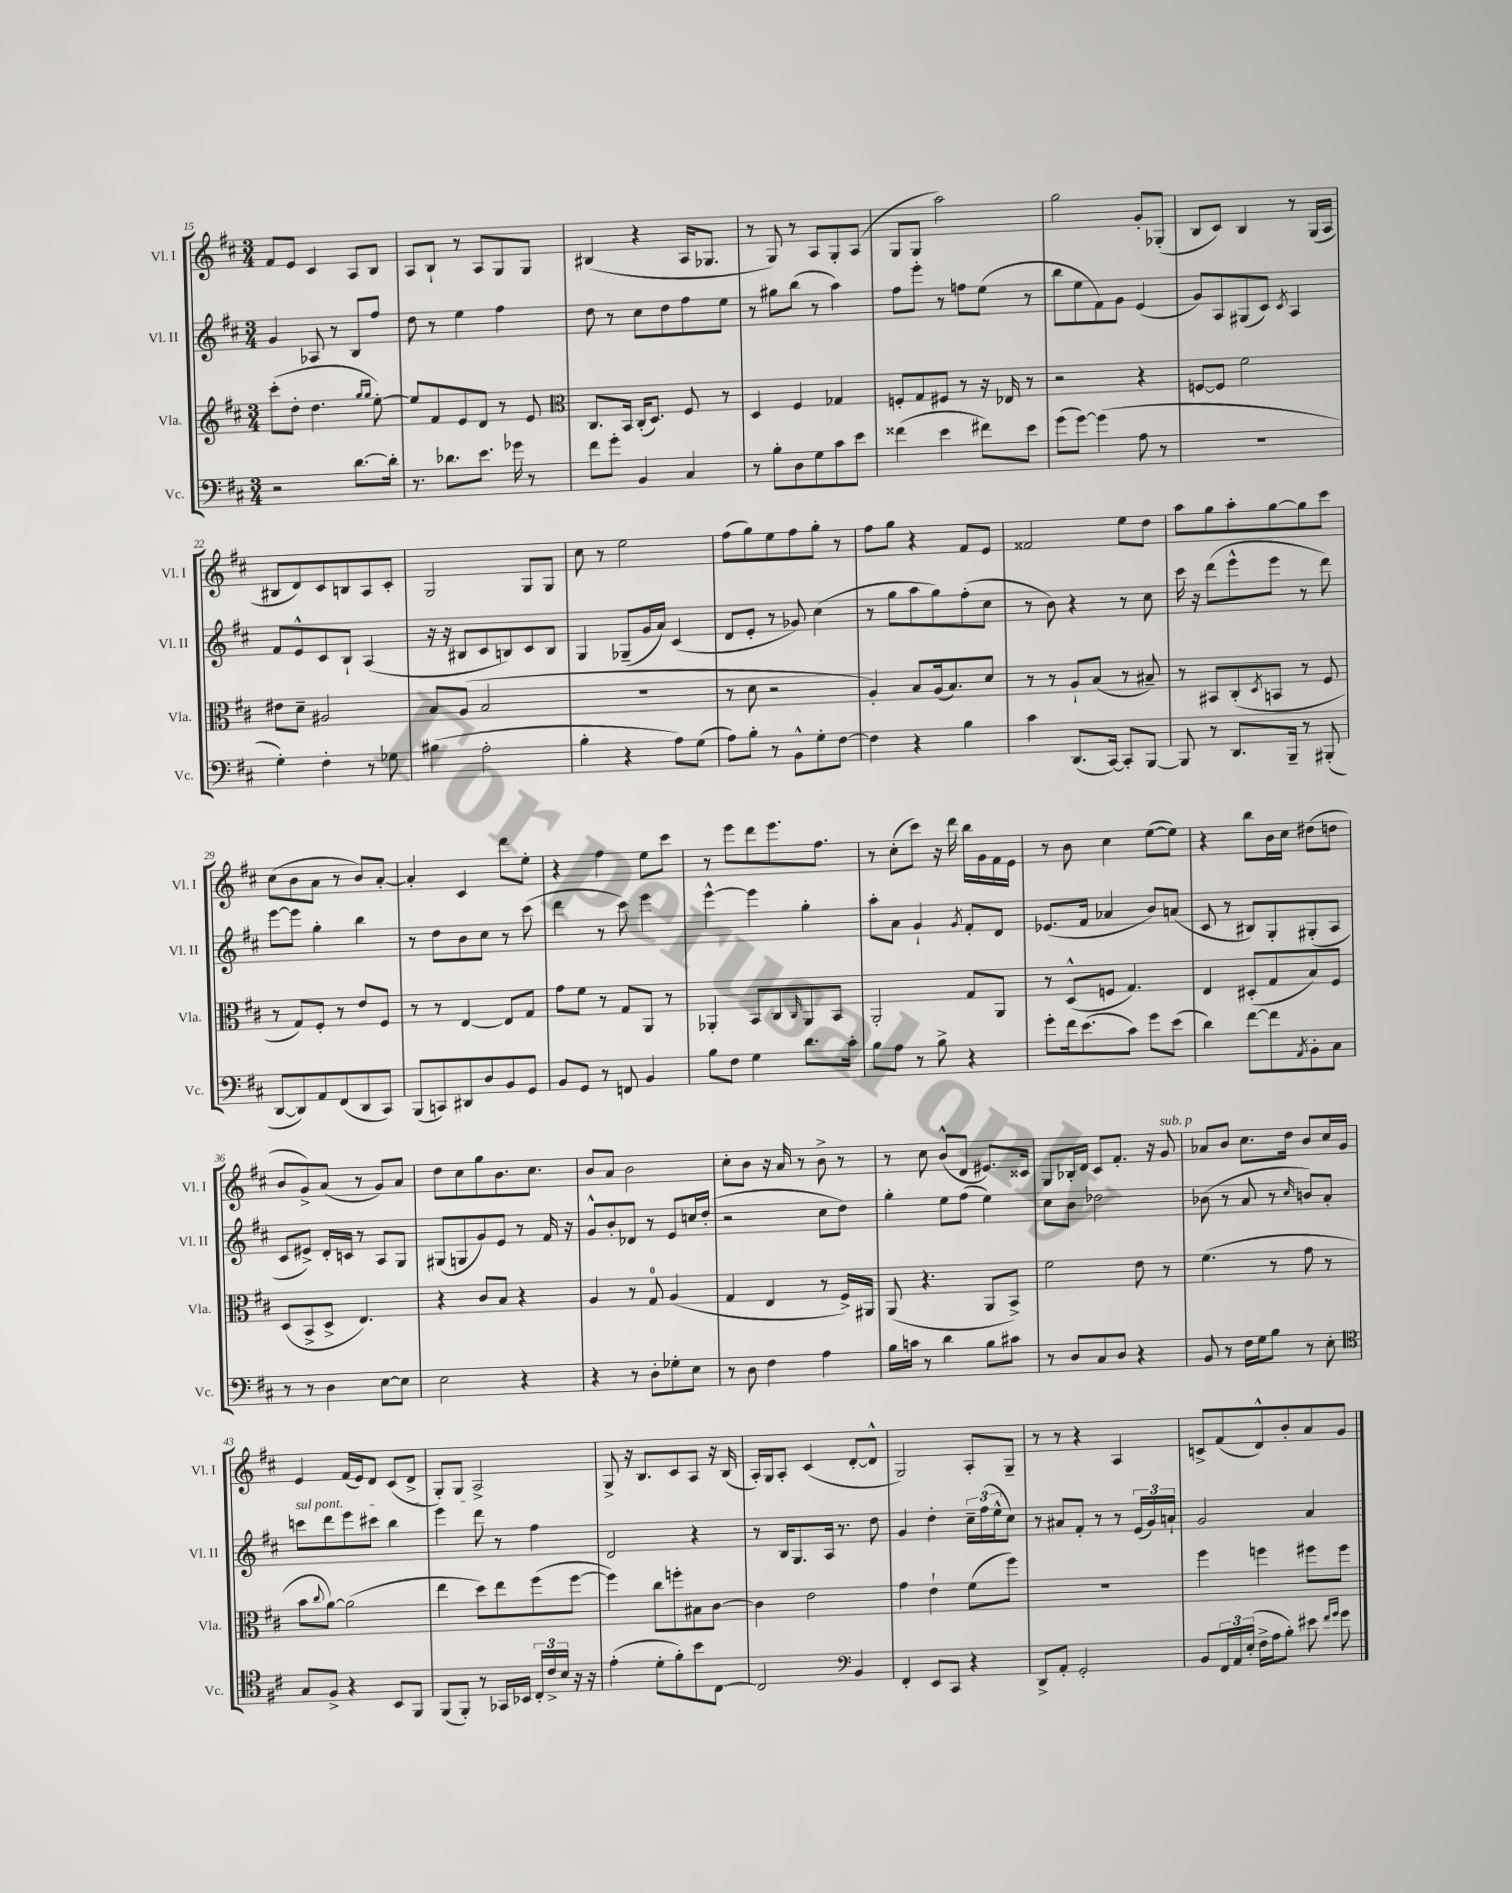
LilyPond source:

<<
\new StaffGroup <<
\new Staff = "s0" \with { instrumentName = "Vl. I" shortInstrumentName = "Vl. I" } {
    \clef treble \key d \major \numericTimeSignature \time 3/4
    fis'8 e'8 cis'4 a8 b8 |
    a8 b8-! r8 a8 g8 g8 |
    bis4( r4 a16 ges8. |
    r8 g8) r8 a8 g8-. a8( |
    g8 g8 a''2) |
    g''2 g'8-. ges8-.( |
    b8 cis'8) b4 r8 g16( a16 |
    bis8 d'8) cis'8 b8 a8 cis'8-. |
    g2 g8 g8 |
    cis''8 r8 e''2 |
    fis''8( g''8) e''8 fis''8 g''8-. r8 |
    fis''8 g''8 r4 fis'8 e'8 |
    fisis'2 e''8 d''8 |
    a''8 g''8 a''8-. g''8~ g''8 cis'''8 |
    cis''8( b'8 a'8 r8 b'8) a'8~-. |
    a'4-. cis'4 d'''8 e''8-. |
    r4 fis''4 e''8 cis'''8 |
    r8 e'''8 d'''8 e'''8. fis''8. |
    r8 cis''8-.( cis'''8) r16 d'''16 b''16 g'16 fis'16 e'16 |
    r8 b'8 cis''4 e''8~( e''8) |
    r4 b''8 b'16 cis''16 dis''8( d''8 |
    b'8 g'8->) a'8( r8 g'8) a'8 |
    d''8 cis''8 g''8 b'8. cis''8. |
    b'8 a'8 b'2 |
    cis''8-. b'8 r16 a'16 r8 b'8-> r8 |
    r8 cis''8 b'8-^( d'8 eis'8.) cisis'16 |
    g8 bes16-. d'16 cis'8 fis'8.-. r16 g'8^\markup { \italic "sub. p" } |
    aes'8 b'8 cis''8. d''16 b'8 cis''16 g'16 |
    e'4 fis'16( e'16) d'8 cis'8( d'8-> |
    g8-.) g8 a2-> |
    g8-> r16 b8. cis'8 a8 r16 b16( |
    a16-.) g16 a8-. cis'4( d'8~-. d'8-^ |
    g2) a8-. g8-- |
    r8 r8 r4 a4 |
    c'8-> fis'8( d'8-^) b'8-. a'8 g'8 \bar "|." |
}
\new Staff = "s1" \with { instrumentName = "Vl. II" shortInstrumentName = "Vl. II" } {
    \clef treble \key d \major \numericTimeSignature \time 3/4
    g'4 aes8 r8 b8 fis''8 |
    d''8 r8 e''4 fis''4 |
    d''8 r8 cis''8 d''8 fis''8 e''8 |
    r8 gis''8 b''8( r8 a''4) |
    fis''8 e'''8-. r8 f''8 e''8( r8 |
    b''8 e''8 fis'8) g'8 e'4( |
    g'8) a8 gis8( cis'8) \acciaccatura { cis'8 } a4 |
    fis'8 e'8-^ cis'8 b8-! a4( |
    r16 r16 bis8 cis'8 b8) cis'8 b8 |
    g4 ges8--( g'16 a'16) cis'4( |
    d'8 e'8-. r8 ges'8) cis''4( |
    r8 g''8 a''8 g''8) fis''8-.( cis''8 |
    r8 b'8) r4 r8 cis''8 |
    cis'''16 r16 d'''8( e'''8-^ e'''8 r8 d'''8) |
    e'''8~ e'''8 g''4-. b''4 |
    r8 d''8 b'8 cis''8 r8 cis'''8( |
    d'''4 r8 cis'''8) e'''4 |
    e'''4~-^ e'''4 g''4-. |
    a''8-. a'8 g'4-! \acciaccatura { g'8 } fis'8-. d'8 |
    ees'8.( fis'16 aes'4 b'8) a'8( |
    cis'8 r8 bis8) g8-. gis8-.( a8 |
    cis'8 eis'8->) d'16-. c'16 r8 a8 g8 |
    gis8( g8 g'8) e'8 r8 fis'16 r16 |
    g'8-^ b'8-. des'8 r8 e'8 c''16 d''16-.( |
    r2 cis''8 d''8) |
    g''4-. e''8 fis''8( e''4) |
    cis''8 b'8 des''2 |
    bes'8( r8 a'8 r8 \grace { cis''16 } b'8) a'8-. |
    \once \override TextSpanner.bound-details.left.text = \markup { \italic "sul pont." } c'''8\startTextSpan d'''8 e'''8 cis'''8 b''4 |
    e'''4 d'''8\stopTextSpan r8 fis''4 |
    d'2 r4 |
    r8 b16 g8. a16 r8. d''8 |
    g'4 d''4-. \tuplet 3/2 { cis''16-- fis''16( e''16-^ } cis''8) |
    r8 ais'8 fis'8-. r8 r8 \tuplet 3/2 { e'16( g'16) a'16-! } |
    g'2 a'4 \bar "|." |
}
\new Staff = "s2" \with { instrumentName = "Vla." shortInstrumentName = "Vla." } {
    \clef treble \key d \major \numericTimeSignature \time 3/4
    cis'''8-.( d''8-. d''4. \grace { g''16 g''16 } e''8~-.) |
    e''8 fis'8 e'8 d'8 r8 e'8 |
    \clef alto cis8. b,16 cis16-.( d8.) fis8 r8 |
    d4 fis4 ges4 |
    f8-. g8 fis8 r8 r16 ees16 r8 |
    r2 r4 |
    f8~ f8 fis'2 |
    eis'8 d'8-- ais2 |
    b8 a8( b2 |
    R2. |
    r8 d'8 r2 |
    a4-.) b8 a16( b8.) d'8 |
    r8 r8 a8-! b8( r8 bis8--) |
    r8 bis,8 cis8-.( \acciaccatura { d8 } b,8 r8 fis8 |
    r8 g8) fis8-. r8 e'8 fis8 |
    r8 r8 e4~ e8 g8 |
    g'8 fis'8 r8 g8 a,8 r8 |
    aes,4-. b,8 cis8 \grace { cis16 } aes,8 b,8 |
    a,2-. g8 a,8 |
    r8 d8-^( f8 g4.) |
    e4 dis8-.( g8 b8) fis8 |
    d8( b,8-> d8-> e4.) |
    r4 cis'8 b8 r4 |
    a4 r8 g8-0 a4( |
    g4 e4 r8 fis16->) ais,16 |
    a,8( r4. a,8 b,8->) |
    fis'2 e'8 r8 |
    fis'4.( r8 g'8 r8 |
    b'8 \appoggiatura { cis''8 } a'8~) a'2( |
    e''4 d''8) e''8 fis''8( fis''8~ |
    fis''4) cis''8 f''8-. bis8 cis'8~ |
    cis'4 e'2 |
    g'4 e'4-! fis'8( fis''8) |
    R2. |
    fis''4 f''4 fis''8 fis''8 \bar "|." |
}
\new Staff = "s3" \with { instrumentName = "Vc." shortInstrumentName = "Vc." } {
    \clef bass \key d \major \numericTimeSignature \time 3/4
    r2 d'8.~ d'16-. |
    r8. des'8. e'8. ges'16 r8 |
    fis'8 g'8-. b,4 cis4 |
    r8 b8-. d8 g8 cis'8 e'8 |
    fisis'4( e'4 fis'8) e'8 |
    g'8( g'8~) g'4( a8 r8 |
    R2. |
    g4-.) fis4-. r8 ges8 |
    bis4( a2-. |
    b4-. r4 a8) g8( |
    a8) b8-. r8 b,8-^ g8-. fis8~ |
    fis4 r4 b4 |
    cis'4 d,8.( cis,16~) cis,8-. b,,8~ |
    b,,8 r8 d,8. b,,16-- r8 bis,,8-.( |
    d,8~ d,8) a,8 fis,8( d,8 cis,8) |
    b,,8( c,8) dis,8 d8 b,8 g,8 |
    b,8 g,8 r8 f,8 b,4 |
    b8 fis8 g4 d'8. cis'16-. |
    b8 a8 r8 b8-> r4 |
    g'8-. fis'16 e'8.( cis'8) g'8 e'8( |
    d'4) fis'8~ fis'8 \acciaccatura { a,8 } b,8-. cis8 |
    r8 r8 d4 e8~ e8 |
    e2 r4 |
    r4 r8 d8-. ges8-. e8 |
    r8 d8 fis4 a4 |
    b16 c'16 r8 d'4 b8 cis'8 |
    r8 d8 cis8 d8 r4 |
    b,8 r8 fis16 g16 b8 r8 e8-. |
    \clef tenor g8 fis8-> r4 b,8 fis,8 |
    fis,8( fis,8-.) r8 ges,16 bes,16 \tuplet 3/2 { cis16-. cis'16-> b16 } r16 r16 |
    e'4-.( d'8-. fis'8-.) b'8 cis8~ |
    cis2 \clef bass b,4 |
    fis,4-. e,8 cis,8 r4 |
    d,8-> a,8-. g,2-. |
    b,8 \tuplet 3/2 { fis,16 a,16 e16-.( } fis16-> a16 b8-.) eis'8 \grace { fis'16 g'16 } g'8 \bar "|." |
}
>>
>>
\layout { \context { \Score currentBarNumber = #15 } }
